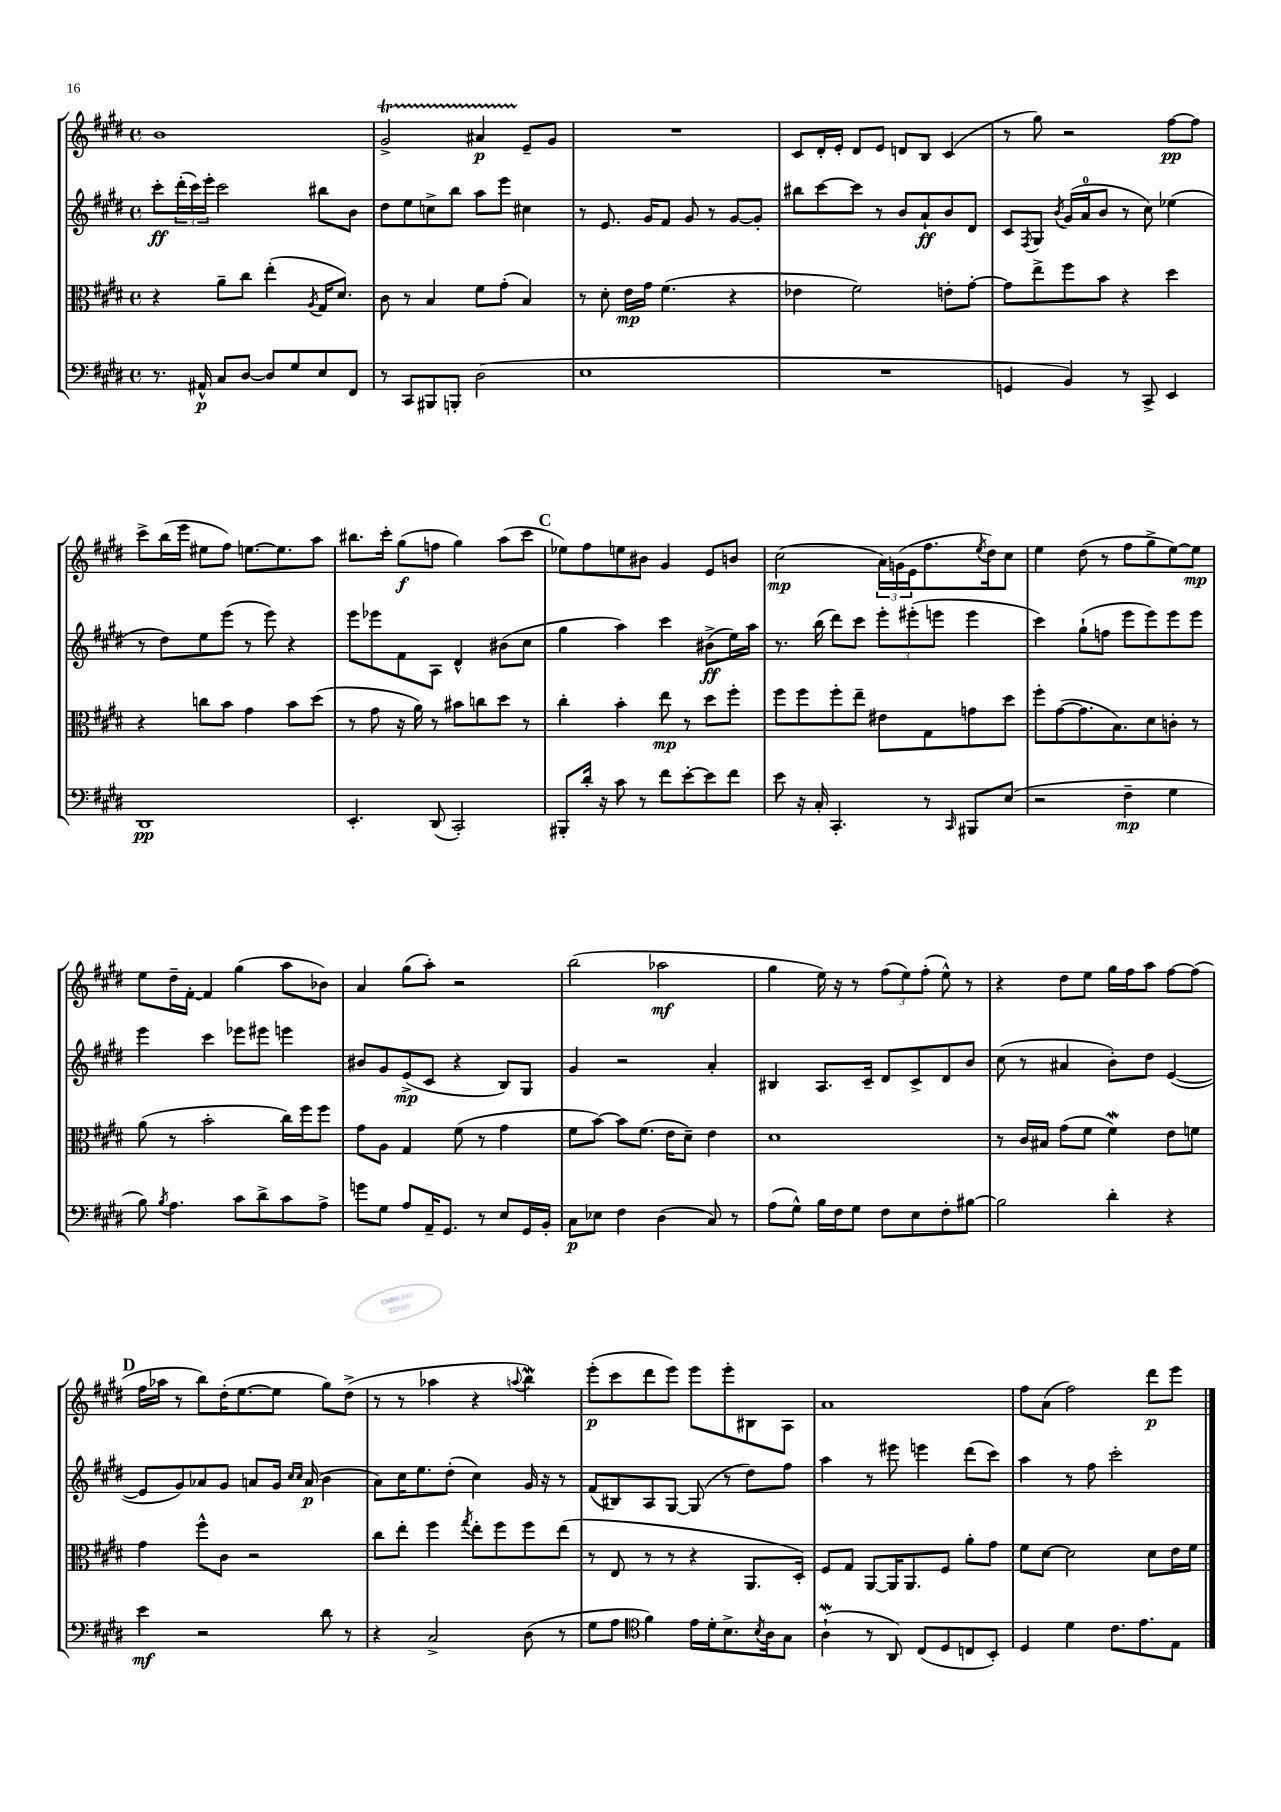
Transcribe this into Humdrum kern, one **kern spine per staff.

**kern	**dynam	**kern	**dynam	**kern	**dynam	**kern	**dynam
*part4	*part4	*part3	*part3	*part2	*part2	*part1	*part1
*staff4	*staff4	*staff3	*staff3	*staff2	*staff2	*staff1	*staff1
*clefF4	*	*clefC3	*	*clefG2	*	*clefG2	*
*k[f#c#g#d#]	*	*k[f#c#g#d#]	*	*k[f#c#g#d#]	*	*k[f#c#g#d#]	*
*M4/4	*	*M4/4	*	*M4/4	*	*M4/4	*
*met(c)	*	*met(c)	*	*met(c)	*	*met(c)	*
=90	=90	=90	=90	=90	=90	=90	=90
8.r	.	4r	.	8ccc#'\L	ff	1b	.
.	.	.	.	(24ddd#'\L	.	.	.
.	.	.	.	24ccc#\)	.	.	.
16AA#X^^/	p	.	.	.	.	.	.
.	.	.	.	24eee'\JJ	.	.	.
8C#/L	.	8a~\L	.	2ccc#\	.	.	.
[8D#/J	.	8cc#\J	.	.	.	.	.
8D#/L]	.	(4ee'\	.	.	.	.	.
8G#/	.	.	.	.	.	.	.
.	.	8qA/	.	.	.	.	.
8E/	.	16G#/KL	.	8bb#X\L	.	.	.
.	.	8.d#/J)	.	.	.	.	.
8FF#/J	.	.	.	8b\J	.	.	.
=91	=91	=91	=91	=91	=91	=91	=91
8r	.	8c#\	.	8dd#\L	.	2g#t^/	.
8CC#/L	.	8r	.	8ee\	.	.	.
8BBB#X/	.	4B/	.	8ccn^\	.	.	.
8BBBn'/J	.	.	.	8bb\J	.	.	.
(2D#\	.	8f#\L	.	8aa\L	.	4a#XTTT/	p
.	.	(8g#'\J	.	8eee\J	.	.	.
.	.	4B/)	.	4cc#X\	.	8e~/L	.
.	.	.	.	.	.	8g#/J	.
=92	=92	=92	=92	=92	=92	=92	=92
1E	.	8r	.	8r	.	1r	.
.	.	8d#'\	.	8.e/	.	.	.
.	.	16e\LL	mp	.	.	.	.
.	.	16g#\JJ	.	16g#/KL	.	.	.
.	.	(4.f#\	.	8f#/J	.	.	.
.	.	.	.	8g#/	.	.	.
.	.	.	.	8r	.	.	.
.	.	4r	.	[8g#/L	.	.	.
.	.	.	.	8g#'/J]	.	.	.
=93	=93	=93	=93	=93	=93	=93	=93
1r	.	4e-X\	.	8bb#X\L	.	8c#/L	.
.	.	.	.	[8ccc#\	.	16d#'/L	.
.	.	.	.	.	.	16e'/JJ	.
.	.	2f#\)	.	8ccc#\J]	.	8d#/L	.
.	.	.	.	8r	.	8e/J	.
.	.	.	.	8b/L	.	8dn/L	.
.	.	.	.	8a`/	ff	8B/J	.
.	.	8en'\L	.	8b/	.	(4c#/	.
.	.	[8g#'\J	.	8d#/J	.	.	.
=94	=94	=94	=94	=94	=94	=94	=94
4GGn/	.	8g#\L]	.	8c#/L	.	8r	.
.	.	.	.	8qF#/	.	.	.
.	.	8ee^\	.	8G#/J	.	8gg#\)	.
.	.	.	.	8qb/	.	.	.
4BB/)	.	8ff#\	.	(16g#/LL	.	2r	.
.	.	.	.	16a/J	.	.	.
.	.	8b\J	.	8b/J	.	.	.
8r	.	4r	.	8r	.	.	.
8CC#^/	.	.	.	8cc#\)	.	.	.
4EE/	.	4dd#\	.	(4ee-X\	.	[8ff#\L	pp
.	.	.	.	.	.	8ff#\J]	.
!!LO:LB:g=z
=95	=95	=95	=95	=95	=95	=95	=95
1DD#	pp	4r	.	8r	.	8ccc#^\L	.
.	.	.	.	8dd#\L)	.	(16bb\L	.
.	.	.	.	.	.	16eee\JJ	.
.	.	8ccn\L	.	8ee\	.	8ee#X\L	.
.	.	8b\J	.	(8eee\J	.	8ff#\J)	.
.	.	4g#\	.	8r	.	[8.een\L	.
.	.	.	.	8eee\)	.	.	.
.	.	.	.	.	.	8.ee\]	.
.	.	8b\L	.	4r	.	.	.
.	.	(8dd#\J	.	.	.	8aa\J	.
=96	=96	=96	=96	=96	=96	=96	=96
4.EE'/	.	8r	.	8eee\L	.	8.bb#X\L	.
.	.	8g#\	.	8eee-X\	.	.	.
.	.	.	.	.	.	16ccc#'\Jk	.
.	.	16r	.	8f#\	.	(8gg#\L	f
.	.	16a\)	.	.	.	.	.
(8DD#/	.	8r	.	8A\J	.	8ffn\J	.
2CC#'/)	.	8b#X\L	.	4d#^^/	.	4gg#\)	.
.	.	8ccn\	.	.	.	.	.
.	.	8dd#\J	.	(8b#X\L	.	(8aa\L	.
.	.	8r	.	8cc#\J	.	8ccc#\J	.
!!LO:REH:place=s1:t=C
=97	=97	=97	=97	=97	=97	=97	=97
8BBB#X'/L	.	4cc#'\	.	4gg#\	.	8ee-X\L)	.
16d#'/Jk	.	.	.	.	.	8ff#\	.
16r	.	.	.	.	.	.	.
8c#\	.	4b'\	.	4aa\)	.	8een\	.
8r	.	.	.	.	.	8b#X\J	.
8f#\L	.	8ee\	mp	4ccc#\	.	4g#/	.
[8e'\	.	8r	.	.	.	.	.
8e\]	.	8dd#\L	.	(8b#X^\L	ff	8e/L	.
8f#\J	.	8ff#'\J	.	16ee\L)	.	8bn/J	.
.	.	.	.	16aa\JJ	.	.	.
=98	=98	=98	=98	=98	=98	=98	=98
8e\	.	8ff#\L	.	8.r	.	(2cc#\	mp
16r	.	8ff#\	.	.	.	.	.
16C#'/	.	.	.	(16bb\	.	.	.
4.CC#'/	.	8ff#'\	.	8ddd#\L)	.	.	.
.	.	8ee~\J	.	8ccc#\J	.	.	.
.	.	8e#X\L	.	12eee'\L	.	24a\LL)	.
.	.	.	.	.	.	(24gn\	.
.	.	.	.	(12eee#X'\	.	24e\J	.
8r	.	8G#\	.	.	.	8.ff#\	.
.	.	.	.	12eeen\J	.	.	.
16qqCC#/	.	.	.	.	.	.	.
8BBB#X/L	.	8gn\	.	4eee\	.	.	.
.	.	.	.	.	.	8qee/	.
.	.	.	.	.	.	16dd#\k)	.
(8E/J	.	8dd#\J	.	.	.	8cc#\J	.
=99	=99	=99	=99	=99	=99	=99	=99
2r	.	8ff#'\L	.	4ccc#\)	.	4ee\	.
.	.	([8g#\	.	.	.	.	.
.	.	8.g#\]	.	(8gg#`\L	.	(8dd#\	.
.	.	.	.	8ffn\J	.	8r	.
.	.	8.B\)	.	.	.	.	.
4F#~\	mp	.	.	8eee\L	.	8ff#\L	.
.	.	8d#\	.	8eee\)	.	8gg#^\	.
4G#\	.	8cn'\J	.	8eee\	.	[8ee\)	.
.	.	8r	.	8eee\J	.	8ee\J]	mp
!!LO:LB:g=z
=100	=100	=100	=100	=100	=100	=100	=100
8B\)	.	(8a\	.	4eee\	.	8ee\L	.
8qB/	.	.	.	.	.	.	.
4.A\	.	8r	.	.	.	16dd#~\L	.
.	.	.	.	.	.	[16f#'\JJ	.
.	.	2b'\	.	4ccc#\	.	4f#/]	.
8c#\L	.	.	.	8eee-X\L	.	(4gg#\	.
8d#^\	.	.	.	8eee#X\J	.	.	.
8c#\	.	16cc#\LL)	.	4eeen\	.	8aa\L	.
.	.	16ff#\J	.	.	.	.	.
8A^\J	.	8ff#\J	.	.	.	8b-X\J)	.
=101	=101	=101	=101	=101	=101	=101	=101
8gn\L	.	8g#\L	.	8b#X/L	.	4a/	.
8G#\J	.	8A\J	.	8g#/	.	.	.
8A/L	.	4G#/	.	(8e^/	mp	(8gg#\L	.
16AA~/K	.	.	.	8c#/J	.	8aa'\J)	.
8.GG#/J	.	.	.	.	.	.	.
.	.	(8f#\	.	4r	.	2r	.
8r	.	8r	.	.	.	.	.
8E/L	.	4g#\	.	8B/L)	.	.	.
16GG#/L	.	.	.	8G#/J	.	.	.
16BB'/JJ	.	.	.	.	.	.	.
=102	=102	=102	=102	=102	=102	=102	=102
8C#\L	p	8f#\L	.	4g#/	.	(2bb\	.
8E-X\J	.	[8b\J)	.	.	.	.	.
4F#\	.	8b\L]	.	2r	.	.	.
.	.	(8.f#\J	.	.	.	.	.
(4D#\	.	.	.	.	.	2aa-X\	mf
.	.	16e\KL	.	.	.	.	.
.	.	8d#~\J)	.	.	.	.	.
8C#/)	.	4e\	.	4a'/	.	.	.
8r	.	.	.	.	.	.	.
=103	=103	=103	=103	=103	=103	=103	=103
(8A\L	.	1d#	.	4B#X/	.	4gg#\	.
8G#^^\J)	.	.	.	.	.	.	.
16B\LL	.	.	.	8.A/L	.	16ee\)	.
16F#\J	.	.	.	.	.	16r	.
8G#\J	.	.	.	.	.	8r	.
.	.	.	.	16c#~/Jk	.	.	.
8F#\L	.	.	.	8d#/L	.	(12ff#\L	.
.	.	.	.	.	.	12ee\)	.
8E\	.	.	.	8c#^/	.	.	.
.	.	.	.	.	.	(12ff#'\J	.
8F#'\	.	.	.	8d#/	.	8ee^^\)	.
[8B#X\J	.	.	.	8b/J	.	8r	.
=104	=104	=104	=104	=104	=104	=104	=104
2B#\]	.	8r	.	(8cc#\	.	4r	.
.	.	16c#/LL	.	8r	.	.	.
.	.	16B#X/JJ	.	.	.	.	.
.	.	(8g#\L	.	4a#X/	.	8dd#\L	.
.	.	8f#\J	.	.	.	8ee\J	.
4d#'\	.	4f#W\)	.	8b'\L)	.	16gg#\LL	.
.	.	.	.	.	.	16ff#\J	.
.	.	.	.	8dd#\J	.	8aa\J	.
4r	.	8e\L	.	([4e/	.	[8ff#\L	.
.	.	8fn\J	.	.	.	(8ff#\J]	.
!!LO:LB:g=z
!!LO:REH:place=s1:t=D
=105	=105	=105	=105	=105	=105	=105	=105
4e\	mf	4g#\	.	8e/L]	.	16ff#\LL	.
.	.	.	.	.	.	16aa-X\JJ	.
.	.	.	.	8g#/)	.	8r	.
2r	.	8ff#^^\L	.	8a-X/	.	8bb\L)	.
.	.	8c#\J	.	8g#/J	.	(16dd#'\K	.
.	.	.	.	.	.	[8.ee\	.
.	.	2r	.	8an/L	.	.	.
.	.	.	.	16g#/Jk	.	8ee\J]	.
.	.	.	.	16qqcc#/LL	.	.	.
.	.	.	.	16qqcc#/JJ	.	.	.
.	.	.	.	(16a/	p	.	.
8d#\	.	.	.	4b\	.	8gg#\L)	.
8r	.	.	.	.	.	(8dd#^\J	.
=106	=106	=106	=106	=106	=106	=106	=106
4r	.	8cc#\L	.	8a\L)	.	8r	.
.	.	8ee'\J	.	16cc#\K	.	8r	.
.	.	.	.	8.ee\	.	.	.
2C#^/	.	4ff#\	.	.	.	4aa-X\	.
.	.	.	.	(8dd#'\J	.	.	.
.	.	8qgg#/	.	.	.	.	.
.	.	8ee'\L	.	4cc#\)	.	4r	.
.	.	8ff#\	.	.	.	.	.
.	.	.	.	.	.	8qqaan/	.
(8D#\	.	8ff#\	.	16g#/	.	4bbW\)	.
.	.	.	.	16r	.	.	.
8r	.	(8ee\J	.	8r	.	.	.
=107	=107	=107	=107	=107	=107	=107	=107
8G#\L	.	8r	.	(8f#/L	.	(8eee'\L	p
8A\J	.	8E/	.	8B#X/)	.	8ccc#\	.
*clefC4	*	*	*	*	*	*	*
4f#\)	.	8r	.	8A/	.	8ddd#\	.
.	.	8r	.	[8G#/J	.	8eee\J)	.
16e\LL	.	4r	.	(8G#/]	.	8eee\L	.
16d#'\J	.	.	.	.	.	.	.
8.B^\	.	.	.	8r	.	8eee'\	.
.	.	8.AA/L	.	8dd#\L)	.	8B#X\	.
8qB/	.	.	.	.	.	.	.
16A\k	.	.	.	.	.	.	.
8G#\J	.	.	.	8ff#\J	.	8A\J	.
.	.	16D#'/Jk)	.	.	.	.	.
=108	=108	=108	=108	=108	=108	=108	=108
(4Aw`\	.	8F#/L	.	4aa\	.	1a	.
.	.	8G#/J	.	.	.	.	.
8r	.	[8AA/L	.	8r	.	.	.
8AA/)	.	16AA/K]	.	8eee#X\	.	.	.
.	.	8.AA/	.	.	.	.	.
(8C#/L	.	.	.	4eeen\	.	.	.
8D#/	.	8F#/J	.	.	.	.	.
8Cn/	.	8a'\L	.	(8ddd#\L	.	.	.
8BB'/J)	.	8g#\J	.	8ccc#\J)	.	.	.
=109	=109	=109	=109	=109	=109	=109	=109
4D#/	.	8f#\L	.	4aa\	.	8ff#\L	.
.	.	[8d#\J	.	.	.	(8a\J	.
4d#\	.	2d#\]	.	8r	.	2ff#\)	.
.	.	.	.	8ff#\	.	.	.
8.c#\L	.	.	.	2ccc#'\	.	.	.
8.e\	.	.	.	.	.	.	.
.	.	8d#\L	.	.	.	8ddd#\L	p
8E\J	.	16e\L	.	.	.	8eee\J	.
.	.	16f#\JJ	.	.	.	.	.
==	==	==	==	==	==	==	==
*-	*-	*-	*-	*-	*-	*-	*-
